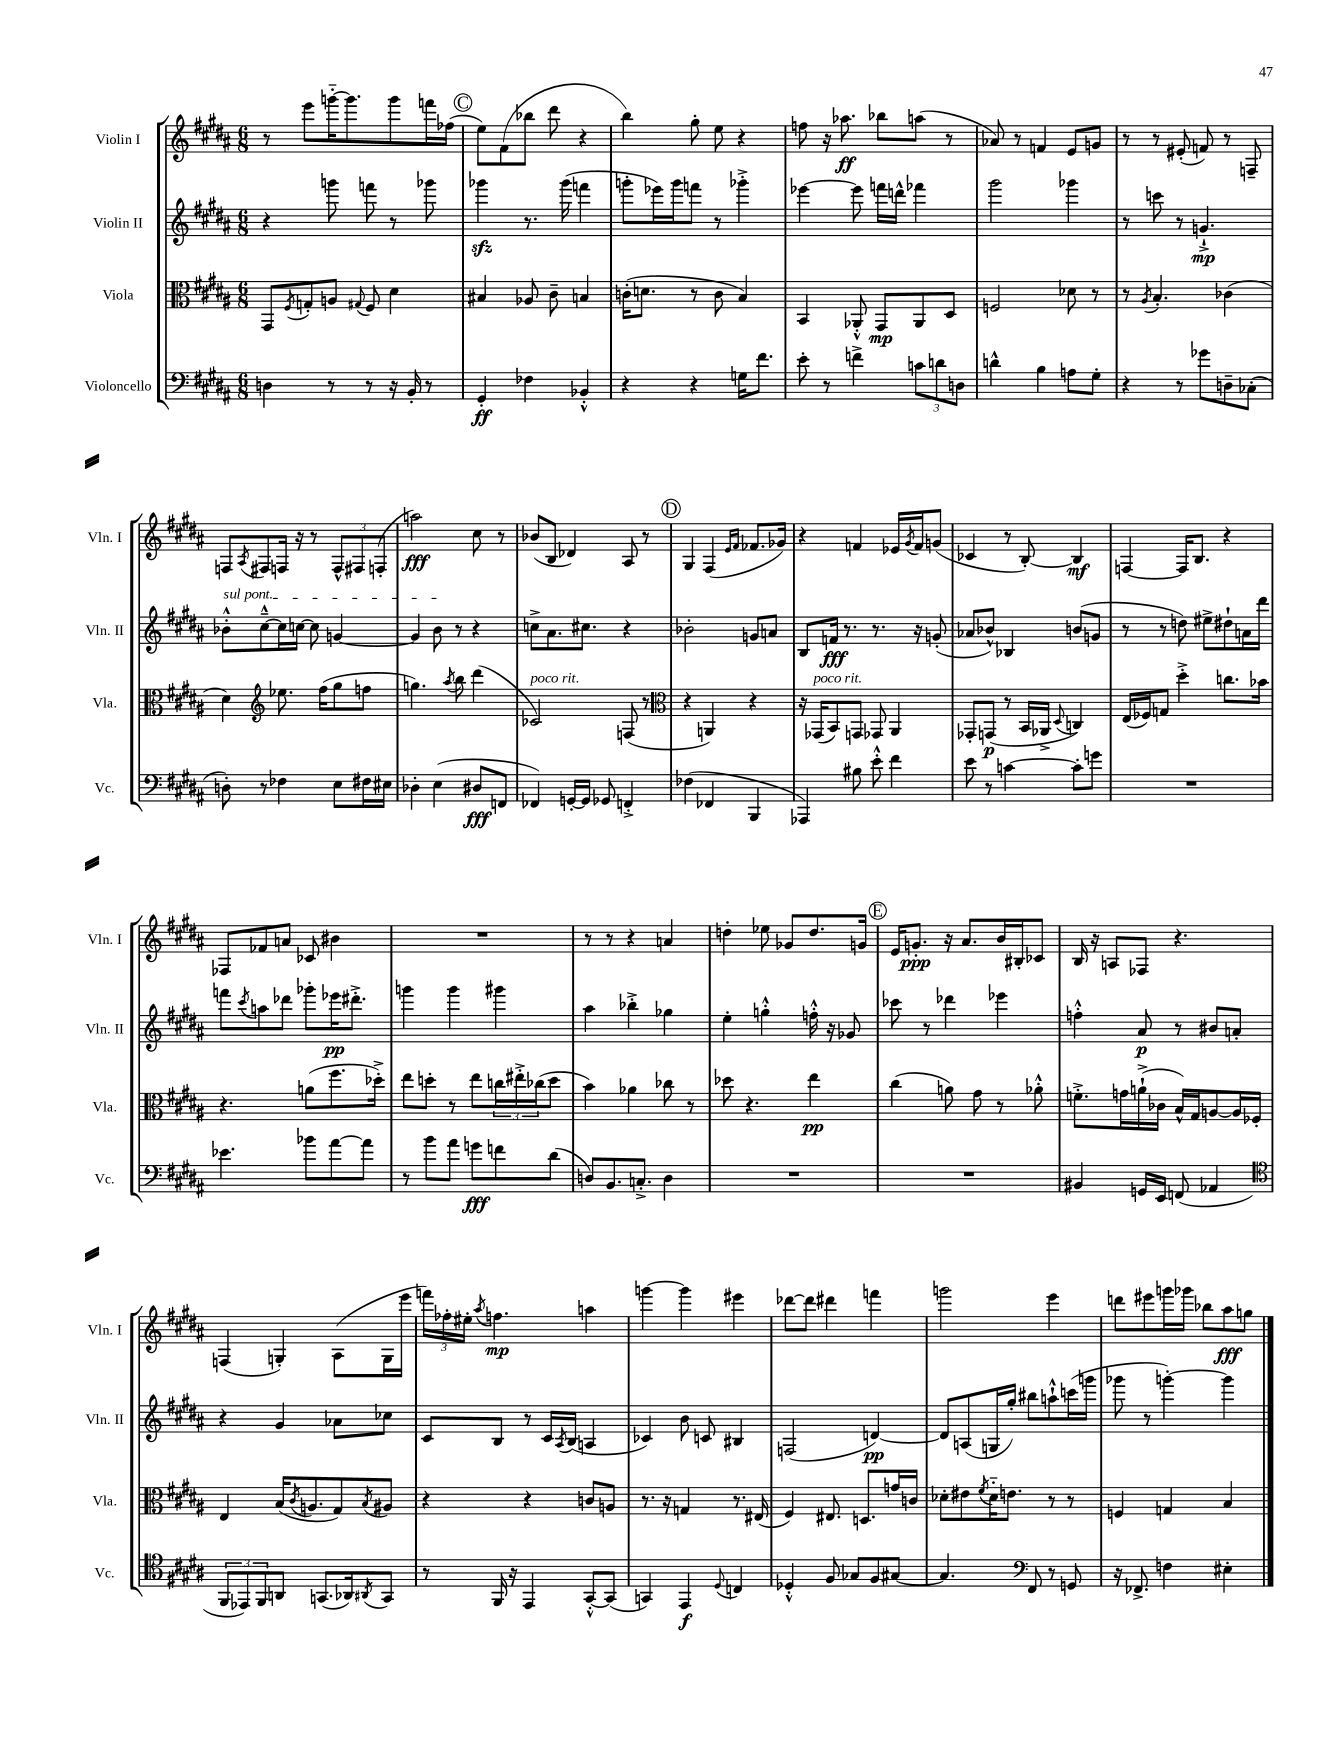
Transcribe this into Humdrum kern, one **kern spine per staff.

**kern	**dynam	**kern	**dynam	**kern	**dynam	**kern	**dynam
*part4	*part4	*part3	*part3	*part2	*part2	*part1	*part1
*staff4	*staff4	*staff3	*staff3	*staff2	*staff2	*staff1	*staff1
*I"Violoncello	*	*I"Viola	*	*I"Violin II	*	*I"Violin I	*
*I'Vc.	*	*I'Vla.	*	*I'Vln. II	*	*I'Vln. I	*
*clefF4	*	*clefC3	*	*clefG2	*	*clefG2	*
*k[f#c#g#d#a#]	*	*k[f#c#g#d#a#]	*	*k[f#c#g#d#a#]	*	*k[f#c#g#d#a#]	*
*M6/8	*	*M6/8	*	*M6/8	*	*M6/8	*
=104	=104	=104	=104	=104	=104	=104	=104
4Dn\	.	8GG#/L	.	4r	.	8r	.
.	.	8qF#/	.	.	.	.	.
.	.	8Gn'/	.	.	.	8eee\L	.
8r	.	8An/J	.	8gggn\	.	[16gggn\K	.
.	.	.	.	.	.	8.ggg\]	.
.	.	8qqG#X/	.	.	.	.	.
8r	.	8F#/	.	8fffn\	.	.	.
16r	.	4d#\	.	8r	.	8ggg\	.
16BB'/	.	.	.	.	.	.	.
8r	.	.	.	8ggg-X\	.	16fffn\L	.
.	.	.	.	.	.	(16ff-X\JJ	.
!!LO:REH:place=s1:t=C
=105	=105	=105	=105	=105	=105	=105	=105
4GG#'/	ff	4B#X/	.	4ggg-Xzz\	.	8ee\L)	.
.	.	.	.	.	.	(8f#\	.
4F-X\	.	8A-X/	.	8.r	.	8bb-X\J	.
.	.	8c#~\	.	.	.	8ddd#\	.
.	.	.	.	(16ggg-\	.	.	.
4BB-X'^^/	.	4Bn/	.	4fffn\	.	4r	.
=106	=106	=106	=106	=106	=106	=106	=106
4r	.	(16cn'\KL	.	8gggn'\L	.	4bb\)	.
.	.	8.dn\J	.	.	.	.	.
.	.	.	.	16eee-X\L)	.	.	.
.	.	.	.	16ggg\J	.	.	.
4r	.	8r	.	8fffn\J	.	8gg#'\	.
.	.	8c\	.	8r	.	8ee\	.
16Gn\KL	.	4B/)	.	4ggg-X'^\	.	4r	.
8.f#\J	.	.	.	.	.	.	.
=107	=107	=107	=107	=107	=107	=107	=107
8e'\	.	4BB/	.	[4eee-X\	.	8ffn\	.
8r	.	.	.	.	.	16r	.
.	.	.	.	.	.	8.aa-X\	ff
4fn^\	.	8AA-X'^^/	.	8eee-\]	.	.	.
.	.	8GG#/L	mp	16fffn\LL	.	8bb-X\L	.
.	.	.	.	16dddn^^\JJ	.	.	.
12cn\L	.	8AA-/	.	4fff-X\	.	(8aan\J	.
12dn\	.	.	.	.	.	.	.
.	.	8D#/J	.	.	.	8r	.
12Dn\J	.	.	.	.	.	.	.
=108	=108	=108	=108	=108	=108	=108	=108
4dn^^\	.	2Fn/	.	2ggg#\	.	8a-X/)	.
.	.	.	.	.	.	8r	.
4B\	.	.	.	.	.	4fn/	.
8An\L	.	8d-X\	.	4ggg-X\	.	8e/L	.
8G#'\J	.	8r	.	.	.	8gn/J	.
=109	=109	=109	=109	=109	=109	=109	=109
4r	.	8r	.	8r	.	8r	.
.	.	8qA#/	.	.	.	.	.
.	.	4.B'/	.	8cccn\	.	8r	.
8r	.	.	.	8r	.	(8e#X'/	.
8g-X\L	.	.	.	4.gn`^/	mp	8fn/)	.
8Dn~\	.	(4c-X\	.	.	.	8r	.
(8C-X'\J	.	.	.	.	.	8Fn~/	.
!!LO:LB:g=z
=110	=110	=110	=110	=110	=110	=110	=110
!	!	!	!	!LO:TX:a:i:t=sul pont.	!	!	!
8Dn'\)	.	4d#\)	.	8b-X'^^\L	.	8Fn/L	.
.	.	.	.	.	.	8qA#/	.
8r	.	.	.	[8cc#~^^\	.	8F#X/	.
*	*	*clefG2	*	*	*	*	*
4F-X\	.	8.ee-X\	.	16cc#\L]	.	16Fn/Jk	.
.	.	.	.	[16ccn\JJ	.	16r	.
.	.	.	.	8cc\]	.	8r	.
.	.	(16ff#\KL	.	.	.	.	.
8E\L	.	8gg#\	.	[4gn/	.	12F^^/L	.
.	.	.	.	.	.	12F#X/	.
16F#X\L	.	8ffn\J	.	.	.	.	.
.	.	.	.	.	.	(12Fn'/J	.
16E#X\JJ	.	.	.	.	.	.	.
=111	=111	=111	=111	=111	=111	=111	=111
4D-X'\	.	4.ggn\)	.	4g/]	.	2aan\)	fff
(4E\	.	.	.	8b\	.	.	.
.	.	8qaa#/	.	.	.	.	.
.	.	8bb\	.	8r	.	.	.
8D#X/L	fff	(4ddd#\	.	4r	.	8cc#\	.
8FFn/J	.	.	.	.	.	8r	.
=112	=112	=112	=112	=112	=112	=112	=112
!	!	!LO:TX:a:i:t=poco rit.	!	!	!	!	!
4FF-X/)	.	2c-X/)	.	8ccn^\L	.	(8b-X/L	.
.	.	.	.	8.a#\	.	8B/J	.
[16GGn'/LL	.	.	.	.	.	4d-X/)	.
16GG/JJ]	.	.	.	8.cc#X\J	.	.	.
8GG-X/	.	.	.	.	.	.	.
4FFn'^/	.	(8Fn/	.	4r	.	8A#/	.
.	.	8r	.	.	.	8r	.
!!LO:REH:place=s1:t=D
=113	=113	=113	=113	=113	=113	=113	=113
*	*	*clefC3	*	*	*	*	*
(4F-X\	.	4r	.	2b-X'\	.	4G#/	.
4FF-X/	.	4AAn/)	.	.	.	(4F#/	.
.	.	.	.	.	.	16qqe/LL	.
.	.	.	.	.	.	16qqf#/JJ	.
4BBB/	.	4r	.	8gn/L	.	8.f-X/L	.
.	.	.	.	8an/J	.	.	.
.	.	.	.	.	.	16g-X/Jk)	.
=114	=114	=114	=114	=114	=114	=114	=114
4AAA-X/)	.	16r	.	8B/L	.	4r	.
!	!	!LO:TX:a:i:t=poco rit.	!	!	!	!	!
.	.	(16GG-X/KL	.	.	.	.	.
.	.	8BB/)	.	16fn/Jk	fff	.	.
.	.	.	.	8.r	.	.	.
8B#X\	.	8GGn/J	.	.	.	4fn/	.
8e'^^\	.	8GG-X/	.	8.r	.	.	.
4f#\	.	4AA#/	.	.	.	16e-X/LL	.
.	.	.	.	.	.	8qg#/	.
.	.	.	.	16r	.	16f/J	.
.	.	.	.	(8gn'/	.	(8gn/J	.
=115	=115	=115	=115	=115	=115	=115	=115
8e\	.	8GG-X'/L	.	8a-X/L	.	4c-X/	.
8r	.	(8GGn/J	p	8b-X^^/J)	.	.	.
[4cn\	.	8r	.	4B-X/	.	8r	.
.	.	16BB/LL	.	.	.	[8B'/)	.
.	.	16AA-X^/JJ	.	.	.	.	.
.	.	8qqD#/	.	.	.	.	.
8c'\L]	.	4Cn/)	.	(8bn/L	.	4B/]	mf
8gn\J	.	.	.	8gn/J	.	.	.
=116	=116	=116	=116	=116	=116	=116	=116
2.r	.	(16E/LL	.	8r	.	[4Fn/	.
.	.	16F-X/J)	.	.	.	.	.
.	.	8Gn/J	.	8r	.	.	.
.	.	4dd#'^\	.	8ddn\)	.	16F/KL]	.
.	.	.	.	.	.	8.B/J	.
.	.	.	.	8ee#X^\L	.	.	.
.	.	8.ccn\L	.	8dd#X`\	.	4r	.
.	.	.	.	16an\L	.	.	.
.	.	16b-X\Jk	.	16ddd#\JJ	.	.	.
!!LO:LB:g=z
=117	=117	=117	=117	=117	=117	=117	=117
4.e-X\	.	4.r	.	8fffn\L	.	8F-X/L	.
.	.	.	.	8qccc#/	.	.	.
.	.	.	.	8aan\	.	8f-X/	.
.	.	.	.	8ddd-X\J	.	8an/J	.
8b-X\L	.	(8an\L	.	8ggg-X'\L	.	8c-X/	.
[8a#\	.	8.ff#\	.	16eee-X\K	pp	4b#X\	.
.	.	.	.	8.ddd#X'^\J	.	.	.
8a#\J]	.	.	.	.	.	.	.
.	.	16dd-X'^\Jk)	.	.	.	.	.
=118	=118	=118	=118	=118	=118	=118	=118
8r	.	8ee\L	.	4gggn\	.	2.r	.
8b\L	.	8ddn'\J	.	.	.	.	.
8a#\J	.	8r	.	4ggg\	.	.	.
8gn\L	fff	8ee\L	.	.	.	.	.
8fn\	.	24ccn\L	.	4ggg#X\	.	.	.
.	.	24ee#X'^\	.	.	.	.	.
.	.	(24cc-X\J	.	.	.	.	.
(8d#\J	.	8dd\J	.	.	.	.	.
=119	=119	=119	=119	=119	=119	=119	=119
8Dn/L)	.	4b\)	.	4aa#\	.	8r	.
8.BB/	.	.	.	.	.	8r	.
.	.	4a-X\	.	4bb-X'^\	.	4r	.
8.Cn'^/J	.	.	.	.	.	.	.
4D\	.	8cc-X\	.	4gg-X\	.	4an/	.
.	.	8r	.	.	.	.	.
=120	=120	=120	=120	=120	=120	=120	=120
2.r	.	8dd-X\	.	4ee'\	.	4ddn'\	.
.	.	4.r	.	.	.	.	.
.	.	.	.	4ggn'^^\	.	8ee-X\	.
.	.	.	.	.	.	8g-X/L	.
.	.	4ee\	pp	16ffn'^^\	.	8.dd/	.
.	.	.	.	16r	.	.	.
.	.	.	.	8g-X/	.	.	.
.	.	.	.	.	.	16gn/Jk	.
!!LO:REH:place=s1:t=E
=121	=121	=121	=121	=121	=121	=121	=121
2.r	.	(4cc#\	.	8ccc-X\	.	16e/KL	.
.	.	.	.	.	.	8.gn'/J	ppp
.	.	.	.	8r	.	.	.
.	.	8an\)	.	4ddd-X\	.	16r	.
.	.	.	.	.	.	8.a#/L	.
.	.	8g#\	.	.	.	.	.
.	.	8r	.	4eee-X\	.	16b/L	.
.	.	.	.	.	.	16B#X'/J	.
.	.	8a-X'^^\	.	.	.	8c-X/J	.
=122	=122	=122	=122	=122	=122	=122	=122
4BB#X/	.	8.fn'^\L	.	4ffn'^^\	.	16B/	.
.	.	.	.	.	.	16r	.
.	.	.	.	.	.	8An/L	.
.	.	16gn\L	.	.	.	.	.
16GGn/LL	.	(16an`^\	.	8a#/	p	8F-X/J	.
16EE/JJ	.	16c-X\JJ	.	.	.	.	.
(8FFn/	.	16B^^/LL)	.	8r	.	4.r	.
.	.	16G#/J	.	.	.	.	.
4AA-X/	.	[8An/	.	8b#X/L	.	.	.
.	.	16A/L]	.	8an'/J	.	.	.
.	.	16F-X'/JJ	.	.	.	.	.
!!LO:LB:g=z
=123	=123	=123	=123	=123	=123	=123	=123
*clefC4	*	*	*	*	*	*	*
12FF#/L	.	4E/	.	4r	.	(4Fn/	.
12EE-X/)	.	.	.	.	.	.	.
12FF#/	.	.	.	.	.	.	.
8AAn/J	.	(16B/KL	.	4g#/	.	4Gn'/)	.
.	.	8qc#/	.	.	.	.	.
.	.	8.An/	.	.	.	.	.
(8.GGn/L	.	.	.	.	.	.	.
.	.	8G#/)	.	8a-X\L	.	(8A#\L	.
16AA-X/k)	.	.	.	.	.	.	.
8qAA#X/	.	8qB/	.	.	.	.	.
8GG/J	.	8A#X/J	.	8cc-X\J	.	16G\L	.
.	.	.	.	.	.	16eee\JJ	.
=124	=124	=124	=124	=124	=124	=124	=124
8r	.	4r	.	8c#/L	.	24fffn\LL)	.
.	.	.	.	.	.	24ff-X'\	.
.	.	.	.	.	.	24ee#X'\JJ	.
.	.	.	.	.	.	8qaa#/	.
16FF#/	.	.	.	8B/J	.	4.ffn\	mp
16r	.	.	.	.	.	.	.
4EE/	.	4r	.	8r	.	.	.
.	.	.	.	16c#/LL	.	.	.
.	.	.	.	8qA#/	.	.	.
.	.	.	.	(16B/JJ	.	.	.
[8GG#'^^/L	.	8cn/L	.	4An/	.	4aan\	.
(8GG#/J]	.	8An/J	.	.	.	.	.
=125	=125	=125	=125	=125	=125	=125	=125
4GGn/)	.	8.r	.	4c-X/)	.	[4gggn\	.
.	.	16r	.	.	.	.	.
4EE/	f	4Gn/	.	8b\	.	4ggg\]	.
.	.	.	.	8cn/	.	.	.
8qqD#/	.	.	.	.	.	.	.
4Cn/	.	8.r	.	4B#X/	.	4eee#X\	.
.	.	(16E#X/	.	.	.	.	.
=126	=126	=126	=126	=126	=126	=126	=126
4D-X'^^/	.	4F#/)	.	(2Fn/	.	[8ddd-X\L	.
.	.	.	.	.	.	8ddd-\J]	.
8F#/	.	8.E#X/	.	.	.	4ddd#X\	.
8G-X/L	.	.	.	.	.	.	.
.	.	8.Dn/L	.	.	.	.	.
8F#/	.	.	.	[4dn/)	pp	4fffn\	.
[8G#X/J	.	16gn/L	.	.	.	.	.
.	.	16cn/JJ	.	.	.	.	.
=127	=127	=127	=127	=127	=127	=127	=127
4.G#/]	.	8d-X'\L	.	8d/L]	.	2gggn\	.
.	.	8e#X\	.	(8An/	.	.	.
.	.	8qf#/	.	.	.	.	.
.	.	16d-\K	.	16Gn/L	.	.	.
.	.	8.en\J	.	16gg#'/JJ)	.	.	.
*clefF4	*	*	*	*	*	*	*
8FF#/	.	.	.	8bb#X\L	.	.	.
8r	.	8r	.	8aan`^^\	.	4eee\	.
8GGn/	.	8r	.	(16cccn\L	.	.	.
.	.	.	.	16gggn\JJ	.	.	.
=128	=128	=128	=128	=128	=128	=128	=128
16r	.	4Fn/	.	8ggg-X\	.	8dddn\L	.
8.FF-X^/	.	.	.	.	.	.	.
.	.	.	.	8r	.	8eee#X\	.
4Fn\	.	4Gn/	.	[4gggn'\)	.	16gggn\L	.
.	.	.	.	.	.	16ggg-X\JJ	.
.	.	.	.	.	.	8bb-X\L	.
4E#X'\	.	4B/	.	4ggg\]	.	8aa#\	fff
.	.	.	.	.	.	8ggn\J	.
==	==	==	==	==	==	==	==
*-	*-	*-	*-	*-	*-	*-	*-
